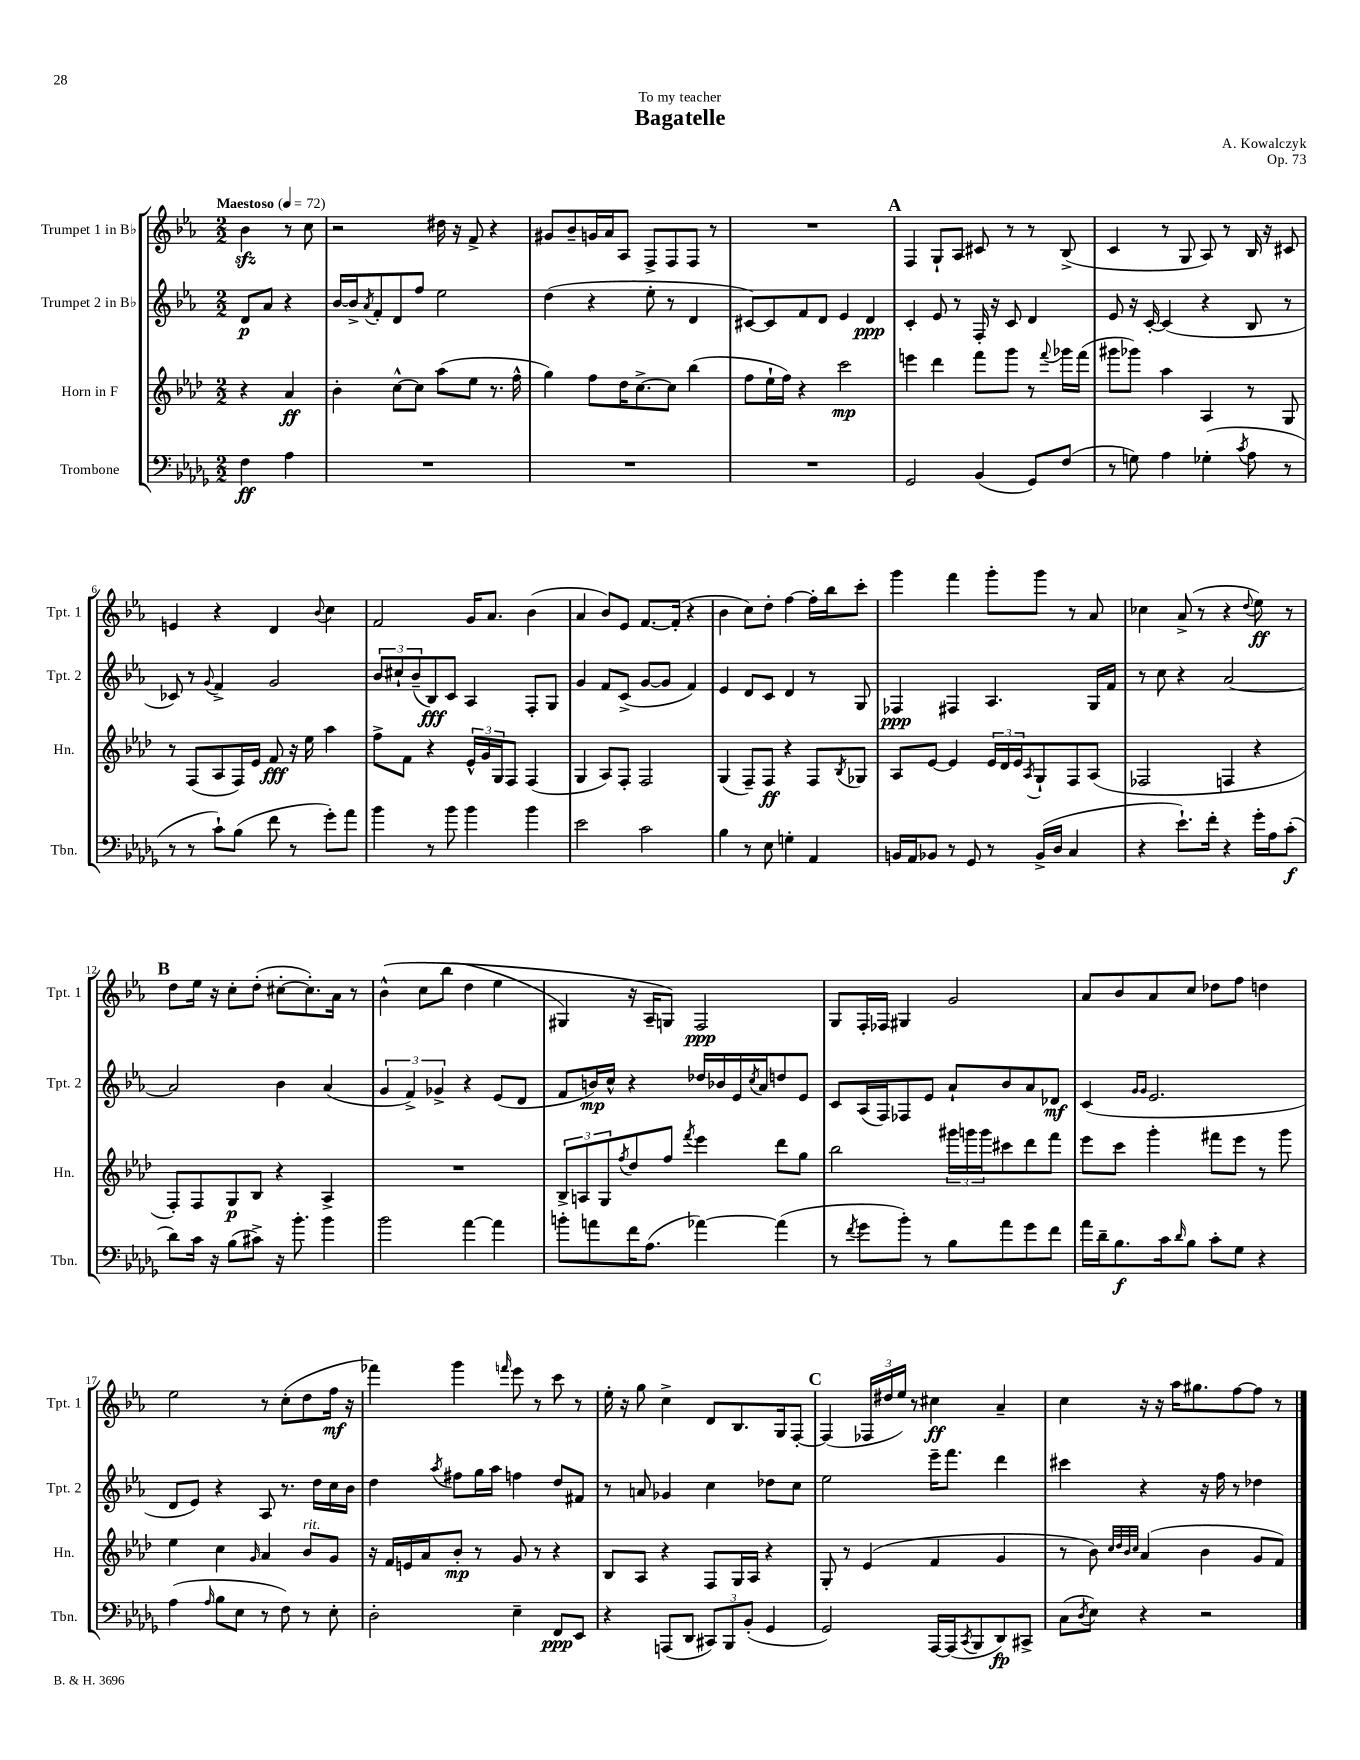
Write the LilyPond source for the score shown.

\header { title = "Bagatelle" composer = "A. Kowalczyk" dedication = "To my teacher" opus = "Op. 73" }
<<
\new StaffGroup <<
\new Staff = "s0" \with { instrumentName = "Trumpet 1 in Bb" shortInstrumentName = "Tpt. 1" } {
    \clef treble \key ees \major \numericTimeSignature \time 2/2 \partial 2 \tempo "Maestoso" 4 = 72
    bes'4\sfz r8 c''8 |
    r2 dis''16 r16 f'8-> r4 |
    gis'8 bes'8-- g'16 aes'16 aes8 f8-> f8 f8 r8 |
    R1 |
    \mark \markup { \bold "A" } f4 g8-! aes8 cis'8 r8 r8 bes8->( |
    c'4 r8 g8 aes8) r8 bes16 r16 cis'8 |
    e'4 r4 d'4 \appoggiatura { bes'8 } c''4 |
    f'2 g'16 aes'8. bes'4( |
    aes'4 bes'8) ees'8 f'8.~ f'16-.( r4 |
    bes'4 c''8) d''8-. f''4~ f''16-. bes''16 c'''8-. |
    g'''4 f'''4 g'''8-. g'''8 r8 aes'8 |
    ces''4 aes'8->( r8 r4 \appoggiatura { d''8 } ees''8\ff) r8 |
    \mark \markup { \bold "B" } d''8 ees''16 r16 c''8-. d''8-.( cis''8~-. cis''8.-.) aes'16 r8 |
    bes'4-^\( c''8 bes''8( d''4 ees''4 |
    gis4) r16 aes16-- g8\) f2\ppp |
    g8 f16-. fes16 gis4 g'2 |
    aes'8 bes'8 aes'8 c''8 des''8 f''8 d''4 |
    ees''2 r8 c''8-.( d''8 f''16\mf r16 |
    fes'''4) g'''4 \grace { f'''16 } ees'''8 r8 c'''8 r8 |
    ees''16-. r16 g''8 c''4-> d'8 bes8. g16 f8~-. |
    \mark \markup { \bold "C" } f4( \tuplet 3/2 { fes16 dis''16 ees''16) } r8 cis''4\ff aes'4-- |
    c''4 r16 r16 aes''16 gis''8. f''8~ f''8 r8 \bar "|." |
}
\new Staff = "s1" \with { instrumentName = "Trumpet 2 in Bb" shortInstrumentName = "Tpt. 2" } {
    \clef treble \key ees \major \numericTimeSignature \time 2/2 \partial 2
    d'8\p aes'8 r4 |
    bes'16~ bes'16-> \acciaccatura { aes'8 } f'8-. d'8 f''8 ees''2 |
    d''4( r4 ees''8-. r8 d'4 |
    cis'8~) cis'8 f'8 d'8 ees'4 d'4\ppp |
    \mark \markup { \bold "A" } c'4-. ees'8 r8 f16-. r16 c'8 d'4 |
    ees'8 r16 c'16~-. c'4( r4 bes8 r8 |
    ces'8) r8 \appoggiatura { g'8 } f'4-> g'2 |
    \tuplet 3/2 { bes'8 cis''8-! bes'8--( } bes8\fff) c'8 aes4 f8-. g8 |
    g'4 f'8 c'8->( g'8~ g'8 f'4) |
    ees'4 d'8 c'8 d'4 r8 g8 |
    fes4\ppp fis4 aes4. g16 f'16 |
    r8 c''8 r4 aes'2~ |
    \mark \markup { \bold "B" } aes'2 bes'4 aes'4( |
    \tuplet 3/2 { g'4 f'4->) ges'4-> } r4 ees'8( d'8 |
    f'8 b'16\mp) c''16-^ r4 des''16 bes'16 ees'16 \acciaccatura { c''8 } aes'16 d''8 ees'8 |
    c'8 aes16( f16) fes8 ees'8 aes'8-! bes'8 aes'8 des'8\mf |
    c'4( \grace { g'16 g'16 } ees'2. |
    d'8 ees'8) r4 aes8 r8. d''16 c''16 bes'16 |
    d''4 \acciaccatura { aes''8 } fis''8 g''16 aes''16 f''4 d''8 fis'8 |
    r8 a'8 ges'4 c''4 des''8 c''8 |
    \mark \markup { \bold "C" } ees''2 ees'''16-- f'''8. d'''4 |
    cis'''4 r4 r16 f''16 r8 des''4 \bar "|." |
}
\new Staff = "s2" \with { instrumentName = "Horn in F" shortInstrumentName = "Hn." } {
    \clef treble \key aes \major \numericTimeSignature \time 2/2 \partial 2
    r4 aes'4\ff |
    bes'4-. c''8~-^ c''8 aes''8( ees''8 r8. f''16-^ |
    g''4) f''8 des''16 c''8.~-> c''8 bes''4( |
    f''8 ees''16-! f''16) r4 c'''2\mp |
    \mark \markup { \bold "A" } e'''4 des'''4 f'''8 g'''8 r8 \appoggiatura { f'''8 } ges'''16 f'''16( |
    gis'''8 ges'''8) aes''4 aes4 r8 g8 |
    r8 f8( aes8 f16) ees'16 f'8\fff r16 ees''16 aes''4 |
    f''8-> f'8 r4 \tuplet 3/2 { ees'16-^ g'16 g16 } f8 f4( |
    g4 aes8) f8-. f2 |
    g4( f8--) f8\ff r4 f8 \acciaccatura { bes8 } ges8 |
    aes8 ees'8~ ees'4 \tuplet 3/2 { ees'16 des'16 ees'16 } \acciaccatura { aes8 } g8-! f8 aes8( |
    fes2 f4 r4 |
    \mark \markup { \bold "B" } f8-.) f8 g8\p bes8 r4 aes4-> |
    R1 |
    \tuplet 3/2 { bes8-> a8 g8 } \acciaccatura { f''8 } des''8 f''8 \acciaccatura { f'''8 } ees'''4 des'''8 g''8 |
    bes''2 \tuplet 3/2 { gis'''16 g'''16 g'''16 } cis'''8 des'''8 f'''8 |
    ees'''8 c'''8 g'''4-. fis'''8 ees'''8 r8 g'''8 |
    ees''4 c''4 \grace { g'16 } aes'4 bes'8^\markup { \italic "rit." } g'8 |
    r16 f'16 e'16 aes'16 bes'8-.\mp r8 g'8 r8 r4 |
    bes8 aes8 r4 f8 g16 aes16 r4 |
    \mark \markup { \bold "C" } g8-. r8 ees'4( f'4 g'4 |
    r8 bes'8) \grace { c''32 des''32 bes'32 c''32 } aes'4( bes'4 g'8 f'8) \bar "|." |
}
\new Staff = "s3" \with { instrumentName = "Trombone" shortInstrumentName = "Tbn." } {
    \clef bass \key des \major \numericTimeSignature \time 2/2 \partial 2
    f4\ff aes4 |
    R1 |
    R1 |
    R1 |
    \mark \markup { \bold "A" } ges,2 bes,4( ges,8) f8( |
    r8 g8) aes4 ges4-.( \acciaccatura { c'8 } aes8 r8 |
    r8 r8 c'8-!) bes8( f'8 r8 ges'8-.) aes'8 |
    bes'4 r8 bes'8 bes'4 bes'4 |
    ees'2 c'2 |
    bes4 r8 ees8 g4-. aes,4 |
    b,16 aes,16 bes,8 r8 ges,8 r8 bes,16->( des16 c4 |
    r4 ees'8.-!) f'16-. r4 ges'16-. aes16 c'8-.\f( |
    \mark \markup { \bold "B" } des'8) c'16 r16 bes8( cis'8->) r16 bes'8.-. bes'4 |
    bes'2 aes'4~ aes'4 |
    b'8-. a'8 f'16 aes8.( aes'4~) aes'4( |
    r8 \acciaccatura { f'8 } ges'8 bes'8-.) r8 bes8 aes'8 ges'8 f'8 |
    aes'16 des'16-- bes8.\f c'16 \grace { des'16 } bes8 c'8-. ges8 r4 |
    aes4( \grace { aes16 } bes8 ees8 r8 f8) r8 ees8-. |
    des2-. ees4-- f,8\ppp ees,8 |
    r4 a,,8( des,8 \tuplet 3/2 { cis,8) bes,,8 bes,8-.( } ges,4 |
    \mark \markup { \bold "C" } ges,2) aes,,16~ aes,,16( \acciaccatura { c,8 } bes,,8 des,8\fp) cis,8-> |
    c8( \acciaccatura { des8 } ees8) r4 r2 \bar "|." |
}
>>
>>
